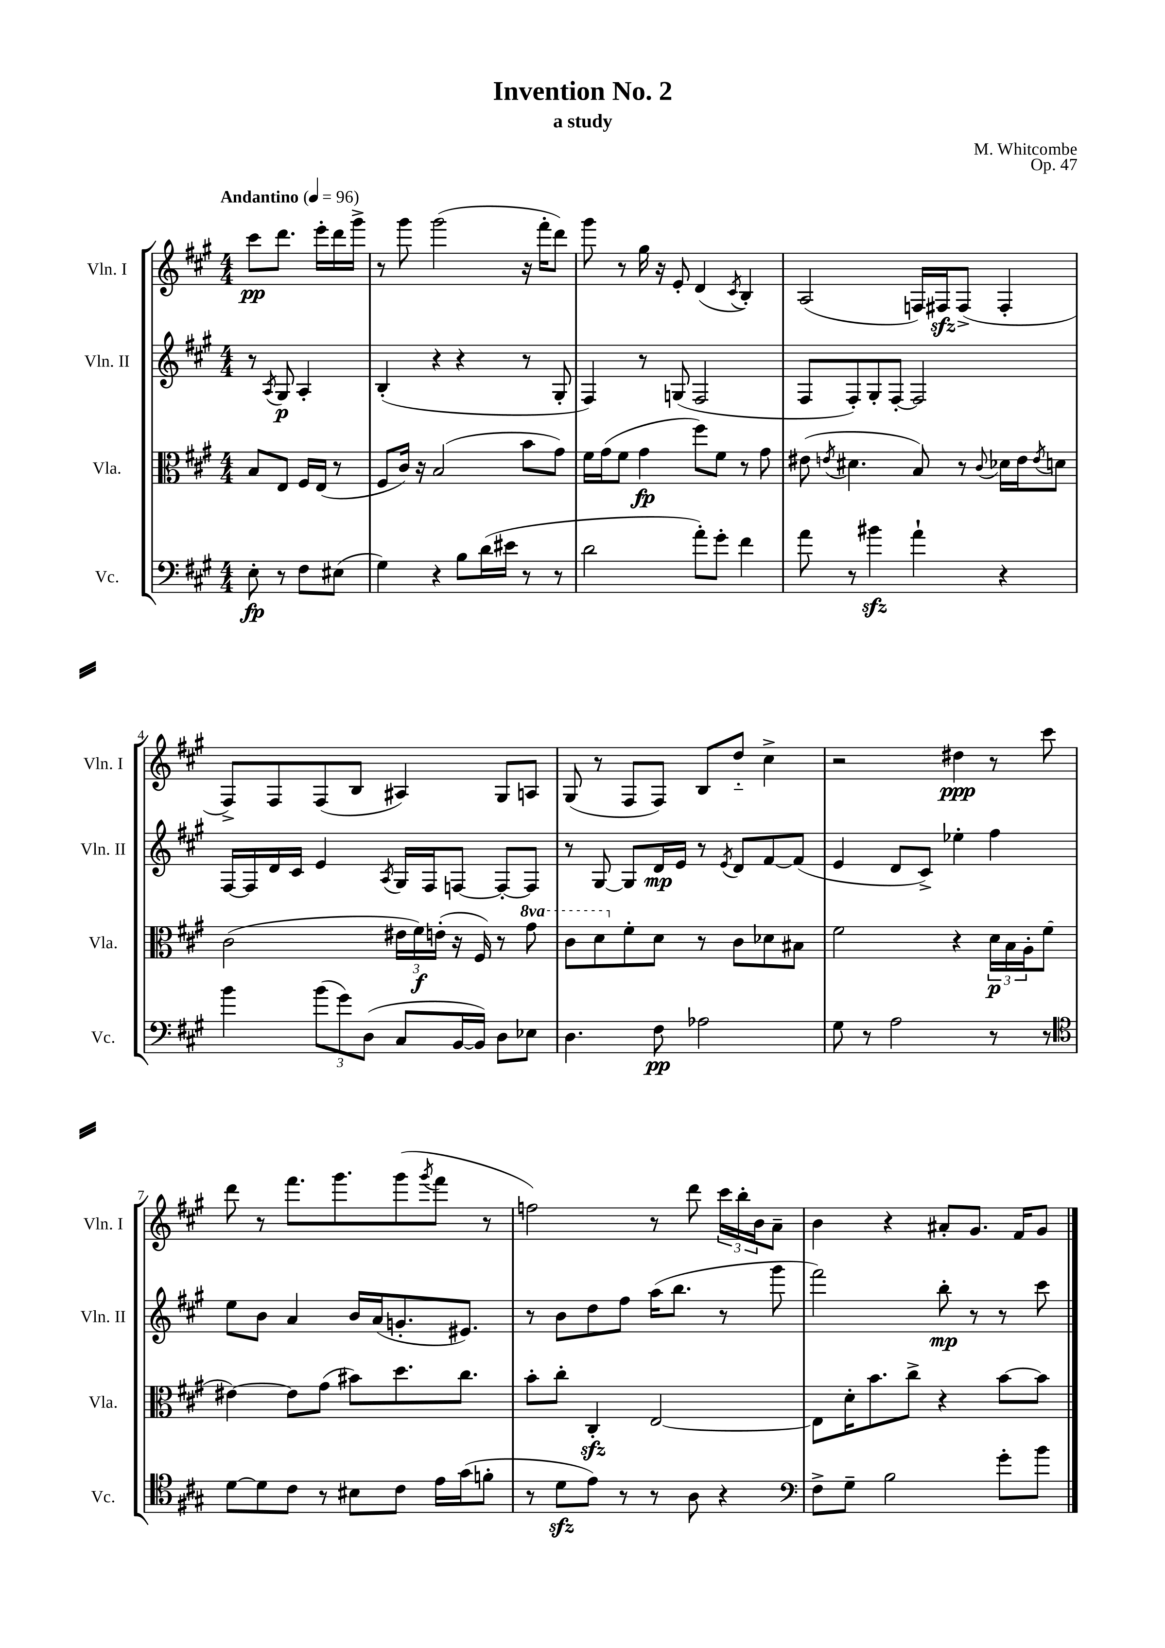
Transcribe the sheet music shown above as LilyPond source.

\header { title = "Invention No. 2" composer = "M. Whitcombe" subtitle = "a study" opus = "Op. 47" }
<<
\new StaffGroup <<
\new Staff = "s0" \with { instrumentName = "Vln. I" shortInstrumentName = "Vln. I" } {
    \clef treble \key a \major \numericTimeSignature \time 4/4 \partial 2 \tempo "Andantino" 4 = 96
    cis'''8\pp d'''8. e'''16-. d'''16 gis'''16-> |
    r8 gis'''8 gis'''2( r16 fis'''16-. d'''8) |
    gis'''8 r8 gis''16 r16 e'8-. d'4( \acciaccatura { cis'8 } b4-.) |
    a2( f16) fis16\sfz fis8->( fis4-. |
    fis8->) fis8 fis8( b8 ais4) gis8 a8 |
    gis8( r8 fis8 fis8) b8 d''8-_ cis''4-> |
    r2 dis''4\ppp r8 cis'''8 |
    d'''8 r8 fis'''8. gis'''8. gis'''8( \acciaccatura { gis'''8 } fis'''8 r8 |
    f''2) r8 d'''8 \tuplet 3/2 { cis'''16 b''16-. b'16 } a'8-- |
    b'4 r4 ais'8-. gis'8. fis'16 gis'8 \bar "|." |
}
\new Staff = "s1" \with { instrumentName = "Vln. II" shortInstrumentName = "Vln. II" } {
    \clef treble \key a \major \numericTimeSignature \time 4/4 \partial 2
    r8 \acciaccatura { a8 } gis8\p a4-. |
    b4-.( r4 r4 r8 gis8-. |
    fis4) r8 g8( fis2 |
    fis8 fis8-.) gis8-. fis8~-. fis2 |
    fis16~ fis16 d'16 cis'16 e'4 \acciaccatura { a8 } gis16 fis16 f8~ f8~-. f8 |
    r8 gis8~ gis8 d'16\mp e'16 r8 \acciaccatura { e'8 } d'8 fis'8~ fis'8( |
    e'4 d'8 cis'8->) ees''4-. fis''4 |
    e''8 b'8 a'4 b'16 a'16( g'8.-. eis'8.) |
    r8 b'8 d''8 fis''8 a''16( b''8. r8 gis'''8 |
    fis'''2) b''8-.\mp r8 r8 cis'''8 \bar "|." |
}
\new Staff = "s2" \with { instrumentName = "Vla." shortInstrumentName = "Vla." } {
    \clef alto \key a \major \numericTimeSignature \time 4/4 \set Staff.ottavationMarkups = #ottavation-simple-ordinals \partial 2
    b8 e8 fis16 e16( r8 |
    fis8 cis'16) r16 b2( b'8 gis'8) |
    fis'16 gis'16( fis'8 gis'4\fp fis''8) fis'8 r8 gis'8 |
    eis'8( \acciaccatura { e'8 } dis'4. b8) r8 \appoggiatura { cis'8 } des'16 e'16 \acciaccatura { e'8 } d'8 |
    cis'2( \tuplet 3/2 { eis'16 fis'16\f) e'16-.( } r16 fis16) r8 \ottava #1 gis''8 |
    cis''8 d''8 \ottava #0 fis'8-. d'8 r8 cis'8 des'8 bis8 |
    fis'2 r4 \tuplet 3/2 { d'16\p b16 a16-. } fis'8( |
    eis'4~) eis'8 gis'8( bis'8) d''8. cis''8. |
    b'8-. cis''8-. cis4-.\sfz e2~ |
    e8 d'16-. b'8. cis''8-> r4 b'8~ b'8 \bar "|." |
}
\new Staff = "s3" \with { instrumentName = "Vc." shortInstrumentName = "Vc." } {
    \clef bass \key a \major \numericTimeSignature \time 4/4 \partial 2
    e8-.\fp r8 fis8 eis8( |
    gis4) r4 b8 d'16( eis'16 r8 r8 |
    d'2 a'8-.) gis'8-. fis'4 |
    a'8 r8 bis'4\sfz a'4-! r4 |
    b'4 \tuplet 3/2 { b'8( gis'8) d8( } cis8 b,16~ b,16) d8 ees8 |
    d4. fis8\pp aes2 |
    gis8 r8 a2 r8 r8 |
    \clef tenor d'8~ d'8 cis'8 r8 bis8 cis'8 e'16 gis'16( f'8-. |
    r8 d'8\sfz e'8) r8 r8 a8 r4 |
    \clef bass fis8-> gis8-- b2 gis'8-. b'8 \bar "|." |
}
>>
>>
